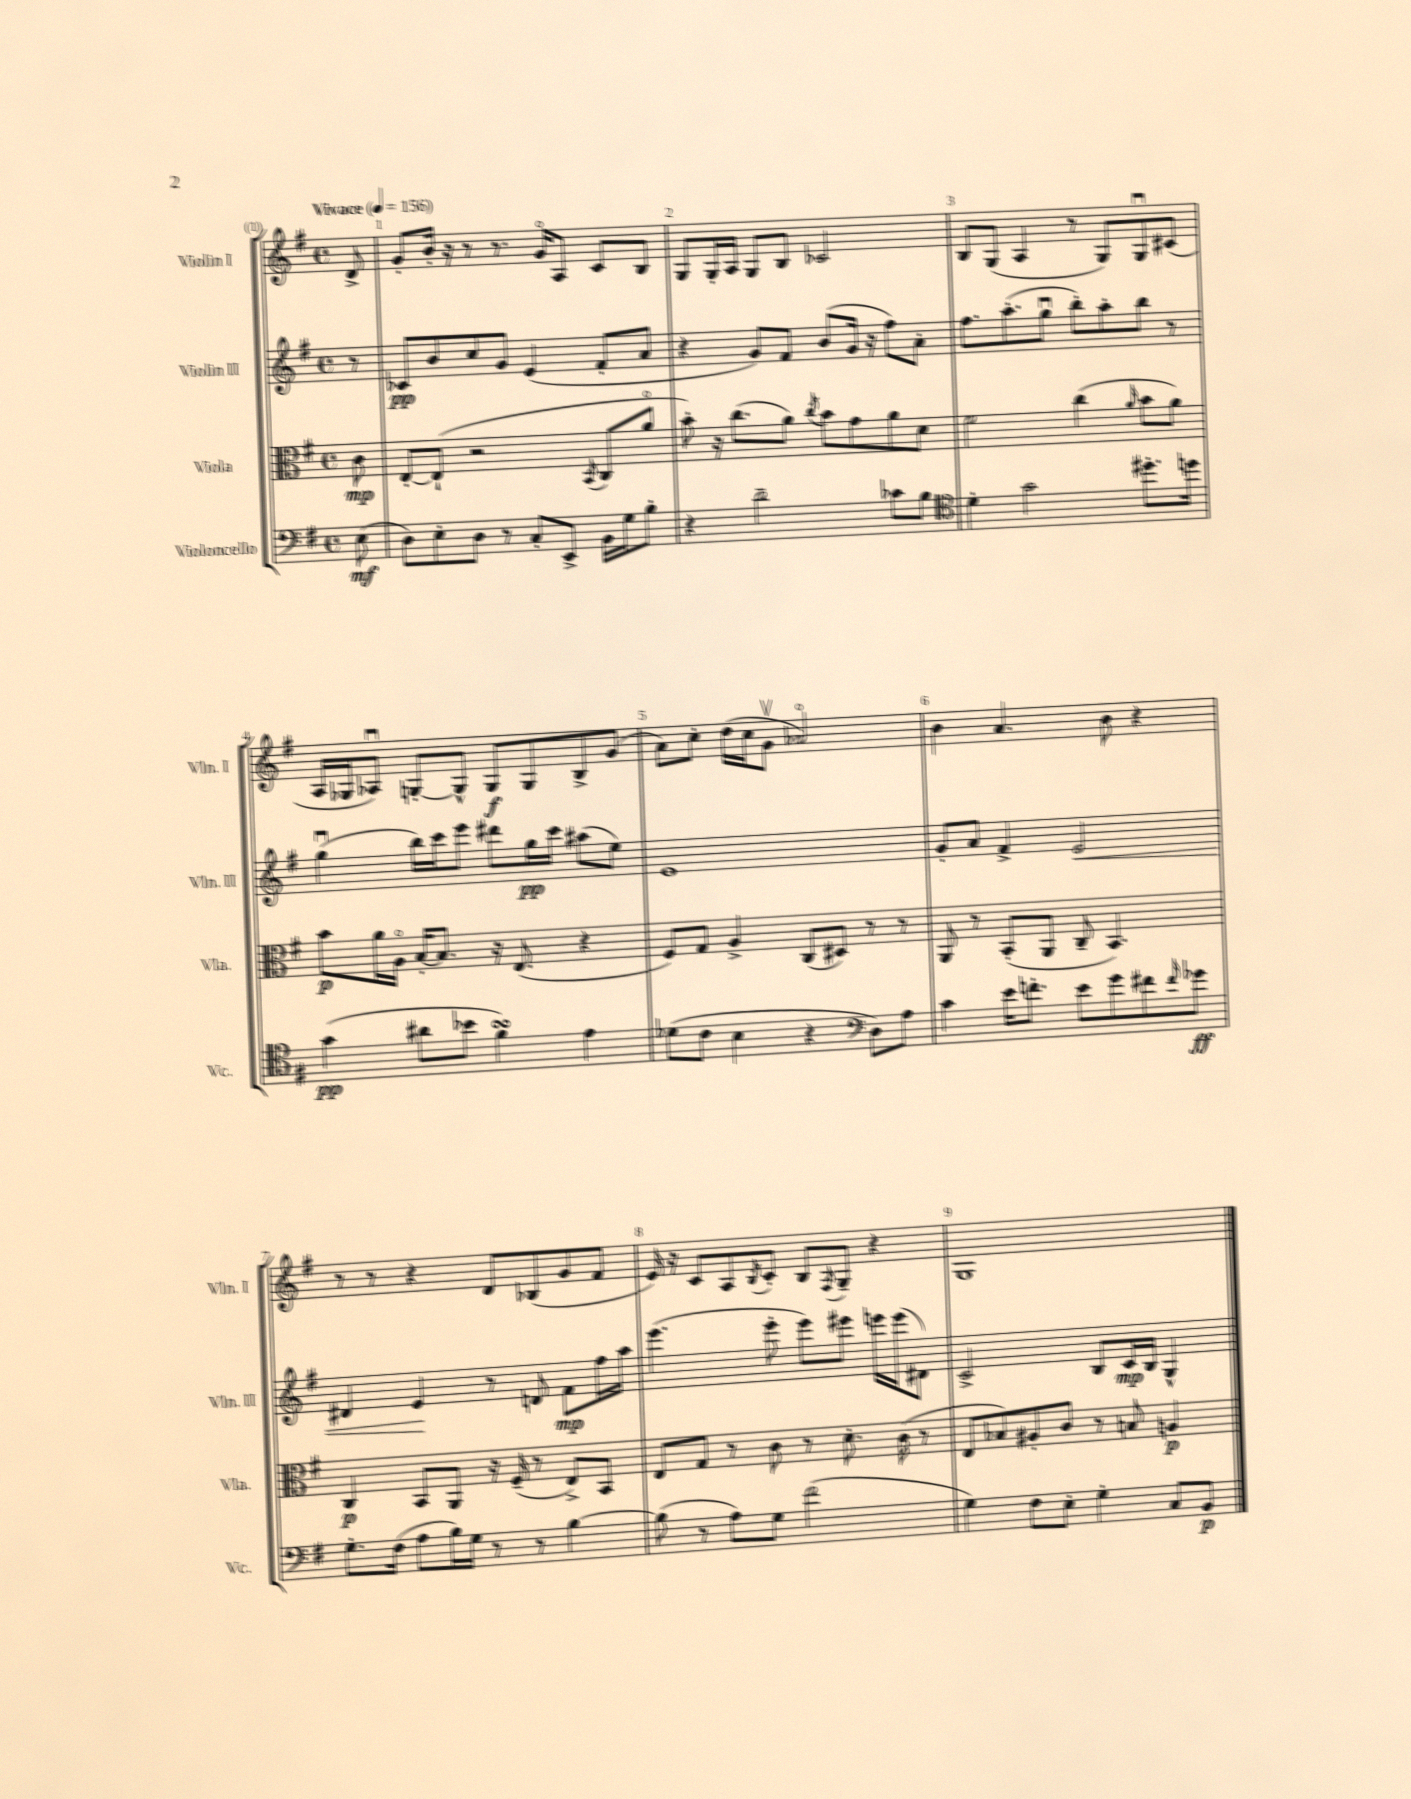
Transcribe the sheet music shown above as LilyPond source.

<<
\new StaffGroup <<
\new Staff = "s0" \with { instrumentName = "Violin I" shortInstrumentName = "Vln. I" } {
    \clef treble \key g \major \defaultTimeSignature \time 4/4 \partial 8 \tempo "Vivace" 4 = 156
    d'8-> |
    g'8-. b'16-. r16 r8 r8. g'16\flageolet a8 c'8 b8 |
    g8 g16-. a16 g8 b8 ces'2 |
    b8 g8( a4 r8 g8) g8\downbow cis'8( |
    a16 ges16 aes8\downbow) g8~-. g8-^ g8\f g8 b8-> g'8( |
    a'8) c''8-. d''16( c''16 g'8\upbow aes'2\flageolet) |
    b'4 a'4. b'8 r4 |
    r8 r8 r4 d'8 bes8( g'8 fis'8 |
    e'16) r16 c'8 a8 \acciaccatura { b8 } c'8-. b8 \acciaccatura { fis8 } g8-- r4 |
    g1 \bar "|." |
}
\new Staff = "s1" \with { instrumentName = "Violin II" shortInstrumentName = "Vln. II" } {
    \clef treble \key g \major \defaultTimeSignature \time 4/4 \partial 8
    r8 |
    ces'8\pp b'8 c''8 g'8 e'4( fis'8-. a'8 |
    r4 g'8) fis'8 b'8( g'16 r16 fis''8) a'8-. |
    fis''8. a''8.-.( g''8\downbow b''8-.) a''8-. b''8 r8 |
    g''4\downbow( b''16) c'''16 e'''8 dis'''8 g''16\pp c'''16 ais''8( e''8) |
    e'1 |
    g'8-. a'8 fis'4-> e'2\< |
    dis'4 e'4\! r8 d'8 fis'8\mp fis''16 a''16 |
    e'''4.( e'''8-. e'''8) eis'''8 e'''16 e'''16( dis'8) |
    c'2-> b8 c'16\mp b16 g4-^ \bar "|." |
}
\new Staff = "s2" \with { instrumentName = "Viola" shortInstrumentName = "Vla." } {
    \clef alto \key g \major \defaultTimeSignature \time 4/4 \partial 8
    c'8\mp |
    e8~-. e8-!( r2 \acciaccatura { b,8 } c8 a'8\flageolet |
    b'8-.) r16 c''8.( a'8) \acciaccatura { c''8 } b'8 g'8 a'8 d'8 |
    fis'2 c''4( \grace { a'16 } b'8 a'8) |
    b'8\p a'16 a16\flageolet b16~-. b8. r16 e8.( r4 |
    fis8) g8 a4-> c8( dis8) r8 r8 |
    a,8 r8 b,8-.( a,8 c8-- b,4.) |
    c4\p b,8 a,8 r16 fis16--( r8 e8->) b,8 |
    e8 g8 r8 c'8 r8 d'8.-. c'16( r8 |
    e8 bes8) ais8-. c'8 r8 b8 a4\p \bar "|." |
}
\new Staff = "s3" \with { instrumentName = "Violoncello" shortInstrumentName = "Vc." } {
    \clef bass \key g \major \defaultTimeSignature \time 4/4 \partial 8
    e8\mf( |
    d8) e8-. d8 r8 c8-. e,8-> b,16 g16 b8-. |
    r4 d'2-- ces'8 b8 |
    \clef tenor d'4-. g'2 dis''8.-. d''16 |
    g'4\pp( ais'8 bes'8 fis'4\turn) e'4 |
    des'8( c'8 b4 r4 \clef bass d8) a8 |
    c'4 e'16 f'8.-. e'8 g'8 fis'8 \grace { fis'16 } ges'8\ff |
    g8.-. fis16( a8 b16) g16 r8 r8 b4~ |
    b8( r8 a8) g8 fis'2( |
    g4) fis8 e8-. g4-. c8 b,8\p \bar "|." |
}
>>
>>
\layout { \context { \Score \override BarNumber.break-visibility = ##(#f #t #t) barNumberVisibility = #all-bar-numbers-visible } }
